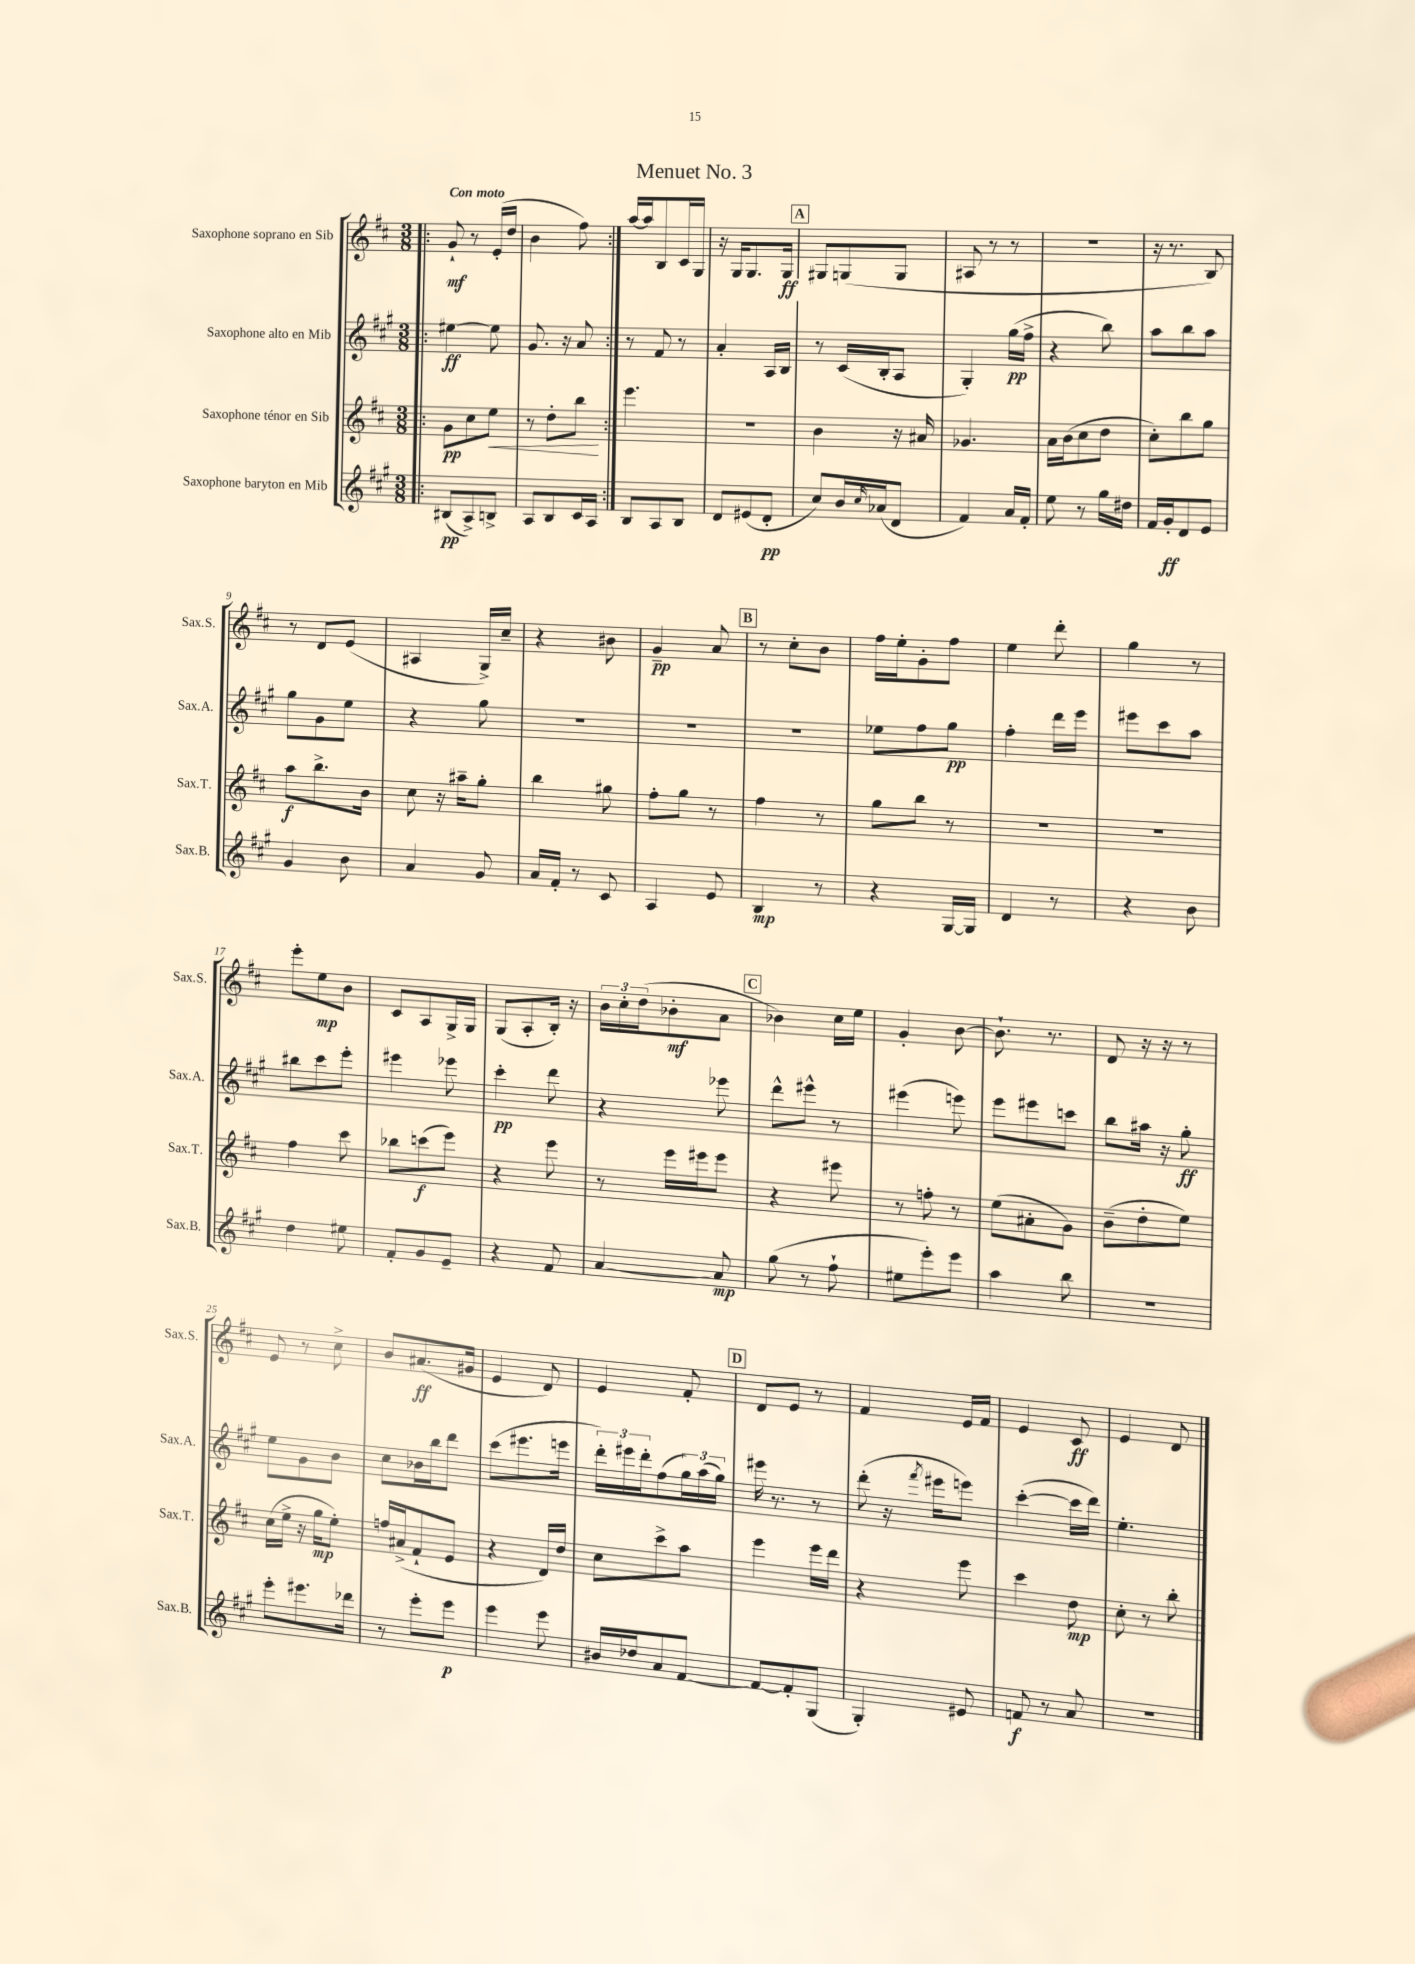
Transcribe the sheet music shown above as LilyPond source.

\header { title = "Menuet No. 3" }
<<
\new StaffGroup <<
\new Staff = "s0" \with { instrumentName = "Saxophone soprano en Sib" shortInstrumentName = "Sax.S." } {
    \clef treble \key d \major \numericTimeSignature \time 3/8 \tempo "Con moto"
    \repeat volta 2 { \bar ".|:" g'8-!\mf r8 e'16-.( d''16 |
    b'4 fis''8) | }
    a''16~ a''16 b8 cis'16 g16 |
    r16 g16 g8. g16\ff |
    \mark \markup { \box "A" } gis8 g8( g8 |
    ais8 r8 r8 |
    R4. |
    r16 r8. b8) |
    r8 d'8 e'8( |
    ais4 g16->) cis''16-- |
    r4 bis'8 |
    g'4--\pp a'8 |
    \mark \markup { \box "B" } r8 cis''8-. b'8 |
    fis''16 e''16-. g'8-. fis''8 |
    e''4 d'''8-. |
    g''4 r8 |
    e'''8-. e''8\mp b'8 |
    cis'8 a8 g16-> g16 |
    g8( a8-. b16-.) r16 |
    \tuplet 3/2 { b'16 cis''16-. d''16( } bes'8-.\mf a'8 |
    \mark \markup { \box "C" } bes'4) cis''16 e''16 |
    g'4-. b'8~ |
    b'8.-! r8. |
    d'8 r16 r16 r8 |
    e'8 r8 cis''8-> |
    b'8 ais'8.\ff( gis'16 |
    e'4 d'8) |
    e'4 fis'8-. |
    \mark \markup { \box "D" } d'8 e'8 r8 |
    fis'4 e'16 fis'16 |
    e'4 cis'8\ff |
    e'4 d'8 \bar "|." |
}
\new Staff = "s1" \with { instrumentName = "Saxophone alto en Mib" shortInstrumentName = "Sax.A." } {
    \clef treble \key a \major \numericTimeSignature \time 3/8
    \repeat volta 2 { \bar ".|:" eis''4~\ff eis''8 |
    gis'8. r16 a'8 | }
    r8 fis'8 r8 |
    a'4-. a16 b16 |
    \mark \markup { \box "A" } r8 cis'16( b16-. a8 |
    gis4-.) gis''16\pp( fis''16-> |
    r4 b''8) |
    a''8 b''8 a''8 |
    gis''8 gis'8 e''8 |
    r4 gis''8 |
    R4. |
    R4. |
    \mark \markup { \box "B" } R4. |
    ees''8 fis''8 gis''8\pp |
    fis''4-. d'''16 e'''16 |
    eis'''8 cis'''8 a''8 |
    bis''8 cis'''8 e'''8-. |
    eis'''4 ees'''8 |
    cis'''4-.\pp d'''8 |
    r4 ees'''8 |
    \mark \markup { \box "C" } d'''8-^ eis'''8-^ r8 |
    eis'''4( e'''8) |
    e'''8 eis'''8 c'''8 |
    b''8 ais''16 r16 gis''8-.\ff |
    e''8 gis'8 b'8 |
    cis''8 bes'16 b''16 d'''8 |
    cis'''8( eis'''8. e'''16 |
    \tuplet 3/2 { d'''16-.) eis'''16 d'''16-. } fis''8( \tuplet 3/2 { gis''16) a''16( gis''16) } |
    \mark \markup { \box "D" } eis'''16 r8. r8 |
    d'''8-.( r16 \acciaccatura { fis'''8 } eis'''16 e'''8) |
    cis'''4~-.( cis'''16 d'''16) |
    e''4.-. \bar "|." |
}
\new Staff = "s2" \with { instrumentName = "Saxophone ténor en Sib" shortInstrumentName = "Sax.T." } {
    \clef treble \key d \major \numericTimeSignature \time 3/8
    \repeat volta 2 { \bar ".|:" g'8\pp cis''8 e''8\< |
    r8 d''8-. b''8\! | }
    e'''4. |
    r4. |
    \mark \markup { \box "A" } b'4 r16 ais'16 |
    ges'4. |
    a'16 b'16( cis''8 d''8 |
    cis''8-.) b''8 g''8 |
    a''8\f b''8.-> b'16 |
    cis''8 r16 ais''16-- g''8-. |
    b''4 gis''8 |
    fis''8-. g''8 r8 |
    \mark \markup { \box "B" } fis''4 r8 |
    g''8 b''8 r8 |
    R4. |
    R4. |
    fis''4 cis'''8 |
    bes''8 c'''8\f( e'''8) |
    r4 e'''8 |
    r8 e'''16 eis'''16 eis'''8 |
    \mark \markup { \box "C" } r4 eis'''8 |
    r8 f''8-. r8 |
    e''8( ais'8-. g'8) |
    b'8--( d''8-. e''8) |
    cis''16( e''16-> r16 g''16\mp e''8-.) |
    f''16 ais'16->( fis'8-! e'8 |
    r4 d'16) d''16 |
    cis''8 cis'''8-> a''8 |
    \mark \markup { \box "D" } e'''4 e'''16 d'''16 |
    r4 e'''8 |
    cis'''4 d''8\mp |
    cis''8-. r8 b''8-. \bar "|." |
}
\new Staff = "s3" \with { instrumentName = "Saxophone baryton en Mib" shortInstrumentName = "Sax.B." } {
    \clef treble \key a \major \numericTimeSignature \time 3/8
    \repeat volta 2 { \bar ".|:" bis8\pp( a8->) b8-> |
    a8 b8 cis'16 a16 | }
    b8 a8 b8 |
    d'8 eis'8( d'8-.\pp |
    \mark \markup { \box "A" } cis''8) b'16 \grace { cis''16 } aes'16( d'8 |
    fis'4) a'16 fis'16-. |
    e''8 r8 gis''16 dis''16 |
    fis'16 gis'16-.\ff d'8 e'8 |
    gis'4 b'8 |
    a'4 gis'8 |
    a'16 fis'16-. r8 cis'8 |
    a4 e'8 |
    \mark \markup { \box "B" } b4\mp r8 |
    r4 gis16~ gis16 |
    d'4 r8 |
    r4 b'8 |
    d''4 eis''8 |
    fis'8-. gis'8 e'8-- |
    r4 fis'8 |
    a'4~ a'8\mp |
    \mark \markup { \box "C" } gis''8( r8 fis''8-! |
    eis''8 e'''8-.) e'''8 |
    a''4 b''8 |
    R4. |
    e'''8-. eis'''8. des'''16 |
    r8 e'''8-. e'''8\p |
    e'''4 e'''8 |
    bis'16 des''16 a'8 fis'8~ |
    \mark \markup { \box "D" } fis'8~ fis'8-. gis8( |
    gis4-.) eis'8 |
    f'8\f r8 a'8 |
    R4. \bar "|." |
}
>>
>>
